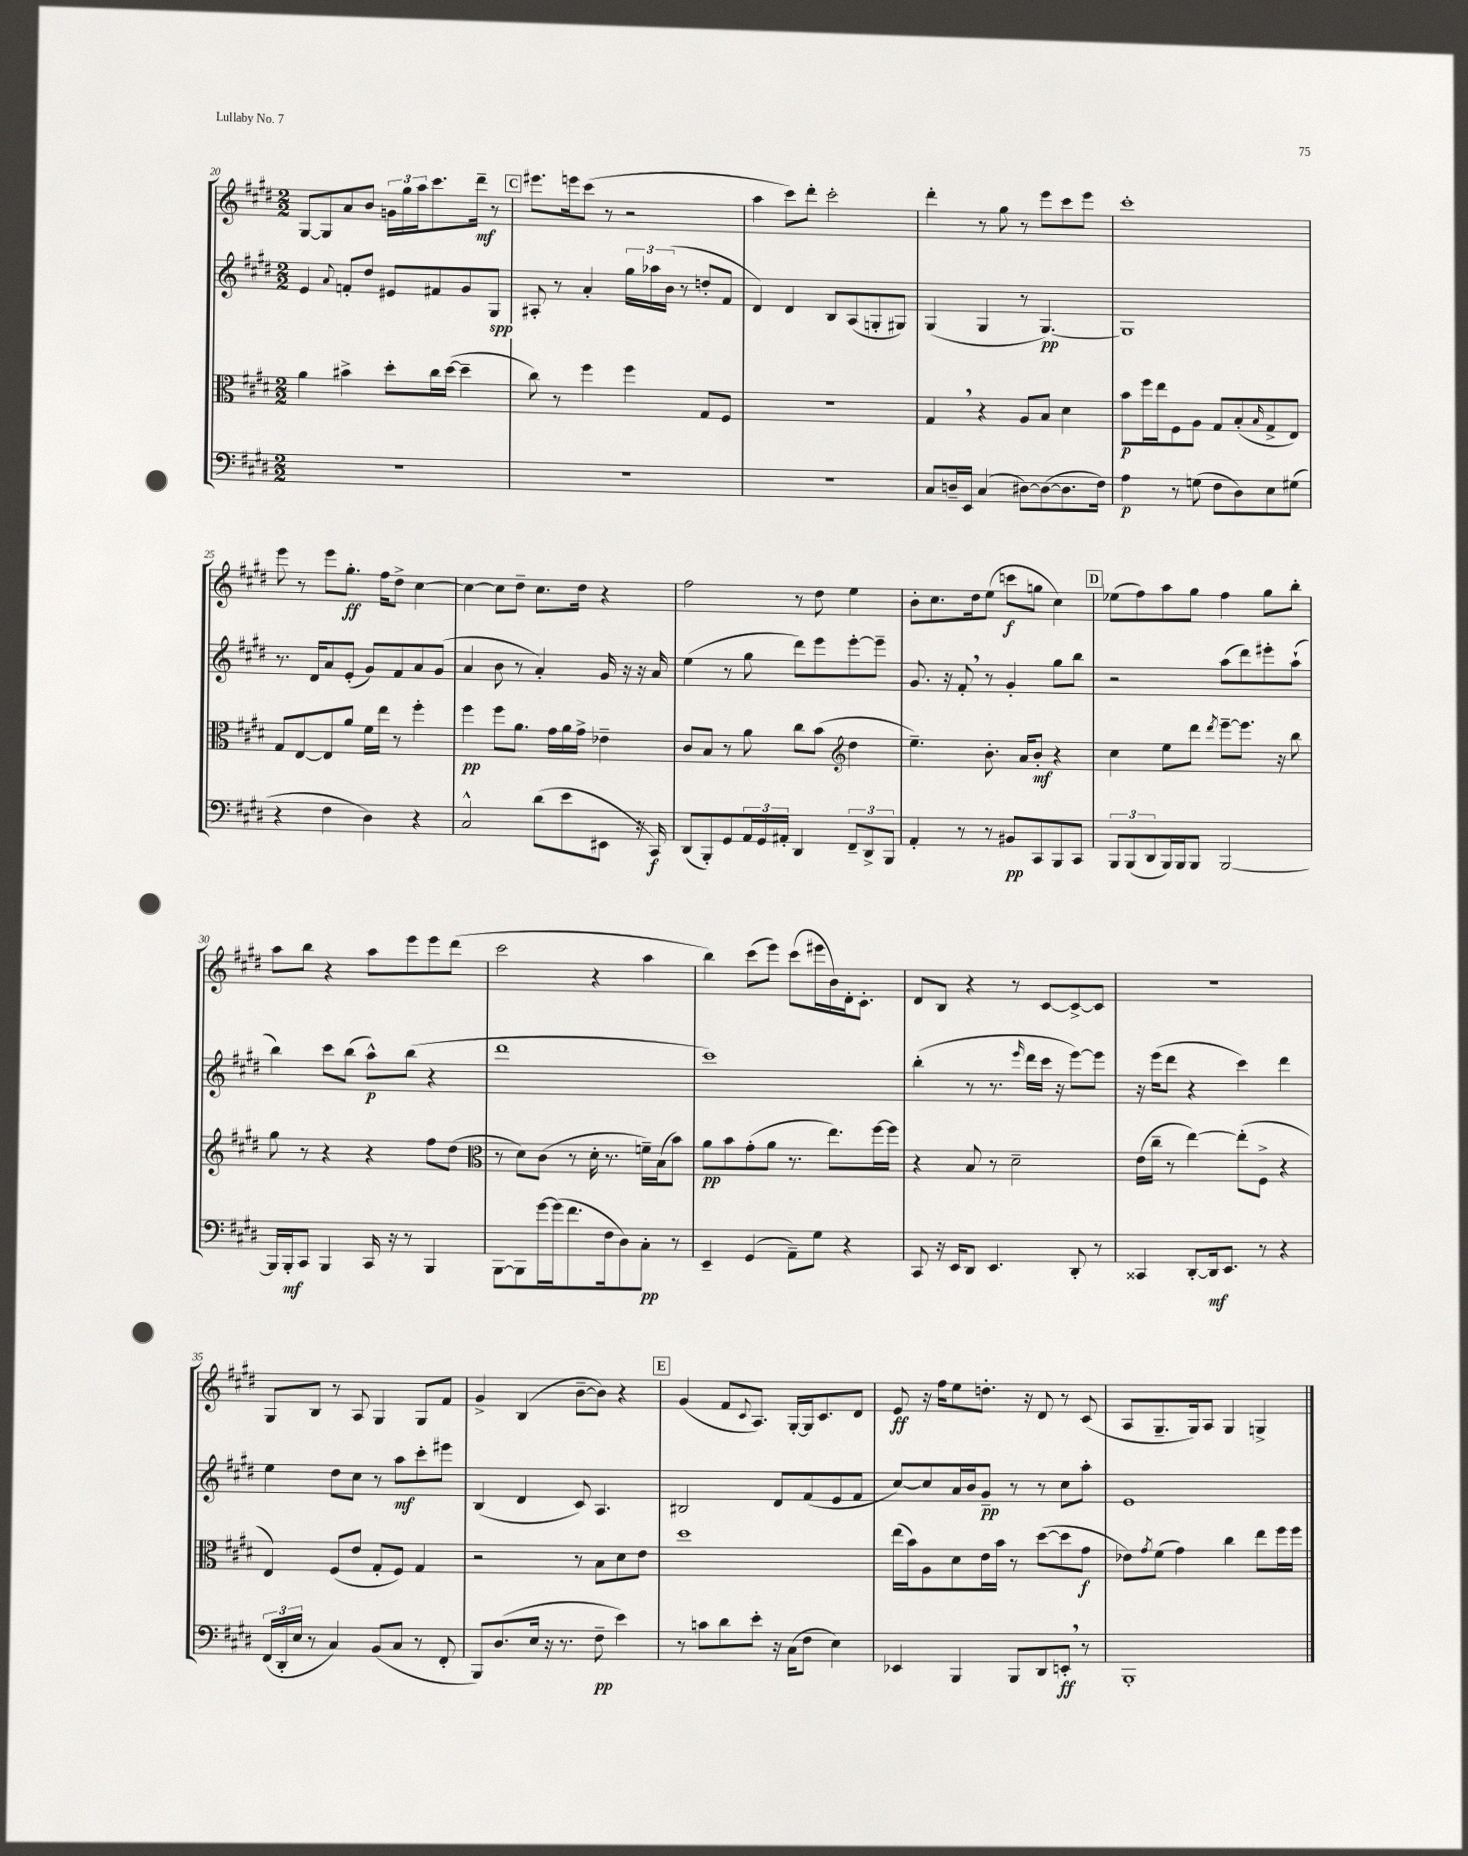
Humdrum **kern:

**kern	**kern	**kern	**kern
*staff4	*staff3	*staff2	*staff1
*clefF4	*clefC3	*clefG2	*clefG2
*k[f#c#g#d#]	*k[f#c#g#d#]	*k[f#c#g#d#]	*k[f#c#g#d#]
*M2/2	*M2/2	*M2/2	*M2/2
1r	4a\	4e/	[8G#/L
.	.	.	8G#/]
.	.	8qqa/	.
.	4b#^\	8f'/L	8a/
.	.	8dd#/J	8b/J
.	8dd#'\L	8e#/L	24g\LL
.	.	.	24gg#\
.	.	.	24aa\J
.	16cc#\L	8f#/	8.ccc#\
.	([16dd#\JJ	.	.
.	4dd#~\]	8g#/	.
.	.	.	16ddd#~\Jk
.	.	8G#/J	8r
=	=	=	=
1r	8cc#\)	8A#'/	8.eee#\L
.	8r	8r	.
.	.	.	16eee\k
.	4ff#\	4a'/	(8ccc#\J
.	.	.	8r
.	4ff#\	24gg#\LL	2r
.	.	24aa-\	.
.	.	(24b\JJ	.
.	.	8r	.
.	8G#/L	8dd'/L	.
.	8F#/J	8f#/J	.
=	=	=	=
1r	1r	4d#/)	4aa\
.	.	4d#/	8ccc#\L)
.	.	.	8ddd#'\J
.	.	8B/L	2ccc#'\
.	.	(8A/	.
.	.	8G'/	.
.	.	8G#/J)	.
=	=	=	=
8C#/L	4G#/	(4G#/	4ddd#'\
16D~/L	.	.	.
16EE/JJ	.	.	.
(4C#/	4r	4G#/	8r
.	.	.	8gg#\
[8D#\L)	8A/L	8r	8r
(8D#\_	8B/J	[4.G#/)	8eee\L
8.D#\]	4d#\	.	8ccc#\
.	.	.	8eee\J
16F#\Jk)	.	.	.
=	=	=	=
4A\	8b\L	1G#]	1ccc#'
.	16ff#\L	.	.
.	16ee\J	.	.
8r	8F#\	.	.
(8G\	8A\J	.	.
8F#\L	8G#/L	.	.
8D#\)	(8B'/	.	.
.	16qqB/	.	.
8E\	8G#^/	.	.
(8G#\J	8E/J)	.	.
=	=	=	=
4r	8G#/L	8.r	8eee\
.	[8E/	.	8r
.	.	16d#/LK	.
4F#\	8E/]	8a/	8eee\L
.	8a/J	(8e'/J	8.gg#'\J
4D#\)	16f#\LL	8g#/L)	.
.	16ee\JJ	.	16ff#\LK
.	8r	8f#/	8dd#^\J
4r	4ff#'\	8a/	[4cc#\
.	.	(8g#/J	.
=	=	=	=
2C#^^/	4ff#\	4a/	4cc#\_
.	8ff#\L	8b\	8cc#\]L
.	8.a\J	8r	8dd#~\J
(8d#\L	.	4a'/)	8.cc#\L
.	16g#\LL	.	.
8e\	16a\	.	.
.	16g#^\JJ	.	16dd#\Jk
8EE#\J	4e-~\	16g#/	4r
.	.	16r	.
16r	.	16r	.
16CC#/)	.	16a/	.
=	=	=	=
(8DD#/L	8c#/L	(4ee\	2ff#\
8BBB'/)	8B/J	.	.
8GG#/	8r	8r	.
24AA/L	8a\	8gg#\	.
24GG#/	.	.	.
24AA#'/JJ	.	.	.
4DD#/	8cc#\L	8ddd#\L)	8r
.	(8b\J	8eee\	8dd#\
*	*clefG2	*	*
12FF#~/L	4dd#\	[8eee'\	4ee\
12DD#^/	.	.	.
.	.	8eee~\]J	.
12BBB/J	.	.	.
=	=	=	=
4AA'/	4.ee~\)	8.g#/	8b'\L
.	.	.	8.cc#\
.	.	16r	.
8r	.	8f#'/	.
.	.	.	16dd#\k
8r	8.b'\	8r	(8ee\J
8BB#/L	.	4g#'/	8ccc\L
.	16a/LK	.	.
8CC#/	8b'/J	.	8gg\J
8BBB/	4r	8gg#\L	4cc#\)
8CC#/J	.	8bb\J	.
=	=	=	=
12BBB/L	4cc#\	2r	(8ee-\L
(12BBB/	.	.	.
.	.	.	8ff#\)
12DD#/	.	.	.
16BBB/L)	8ee\L	.	8aa\
16BBB/J	.	.	.
8BBB/J	8ddd#\J	.	8gg#\J
.	8qddd#/	.	.
[2BBB/	[8eee~\L	(8aa\L	4ff#\
.	8.eee\]J	8ddd#\)	.
.	.	8eee#'\	8gg#\L
.	16r	.	.
.	8bb\	(8aa`\J	8bb'\J
=	=	=	=
16BBB/]LL	8gg#\	4bb\)	8aa\L
16BBB'/J	.	.	.
8CC#/J	8r	.	8bb\J
4BBB/	4r	8ccc#\L	4r
.	.	(8bb\J	.
16CC#/	4r	8aa^^\L)	8aa\L
16r	.	.	.
8r	.	(8bb\J	8eee\
4BBB/	8ff#\L	4r	8eee\
.	(8dd#\J	.	(8ddd#\J
=	=	=	=
*	*clefC3	*	*
[8BBB\L	8r	1ddd#	2ccc#\
8BBB\]	8d#\L)	.	.
[16g#\L	(8c#\J	.	.
(16g#\]J	.	.	.
8.f#\	8r	.	.
.	16d#'\	.	4r
16F#\k	8.r	.	.
8D#\)	.	.	.
8C#'\J	16f~\LL)	.	4aa\
.	(16B\J	.	.
8r	8b\J)	.	.
=	=	=	=
4EE~/	8a\L	1ccc#)	4bb\)
.	8b\	.	.
(4GG#/	(8g#'\	.	(8ccc#\L
.	8a\J	.	8eee\J)
8AA~\L)	8.r	.	(8ccc#\L
8G#\J	.	.	16eee#\L
.	8.ee\L)	.	16b\)
4r	.	.	16d#'\J
.	.	.	8.c#'\J
.	[16ff#\L	.	.
.	16ff#\]JJ	.	.
=	=	=	=
8CC#/	4r	(4bb'\	8d#/L
16r	.	.	8B/J
16EE/LK	.	.	.
8DD#/J	8B/	8r	4r
4.EE/	8r	8.r	.
.	2d#~\	.	8r
.	.	16qqeee/	.
.	.	16ddd#\LL	.
.	.	16ccc#\JJ	[8c#/L
.	.	16r	.
8DD#'/	.	[8eee\L)	8c#^/_
8r	.	8eee\]J	8c#/]J
=	=	=	=
4CC##/	(16e\LL	16r	1r
.	16cc#~\JJ	(16eee\LK	.
.	8r	8ddd#\J	.
[8DD#'/L	[4ee\)	4r	.
16DD#/]k	.	.	.
8.EE/J	.	.	.
.	(8ee'\]L	4ccc#\)	.
8r	8F#^\J	.	.
4r	4r	4ddd#\	.
=	=	=	=
(24FF#/LL	4E/)	4ee\	8G#/L
24DD#'/	.	.	.
24E/JJ	.	.	.
8r	.	.	8B/J
4C#/)	(8F#/L	8dd#\L	8r
.	8e/J	8cc#\J	8A/
(8BB/L	8G#'/L	8r	4G#/
8C#/J	8F#/J)	8aa\L	.
8r	4G#/	8ccc#'\	8G#/L
8FF#'/	.	8eee#\J	8f#/J
=	=	=	=
8BBB/L)	2r	(4B/	4g#^/
(8.D#/	.	.	.
.	.	4d#/	(4B/
16E/Jk	.	.	.
16r	.	.	.
8.r	.	.	.
.	8r	8c#/)	[8b~\L
8F#~\	8B\L	4.A/	8b\]J)
4e\)	8d#\	.	4r
.	8e\J	.	.
=	=	=	=
8r	1dd#	2B#/	(4g#/
8c\L	.	.	.
8d#\	.	.	8f#/L
.	.	.	8qqc#/
8e'\J	.	.	8.A/J)
16r	.	8d#/L	.
(16C#\LK	.	.	[16G#'/LL
8F#\J	.	(8f#/	16G#/]J
.	.	.	8.c#/
4E\)	.	8e/	.
.	.	8f#/J	8d#/J
=	=	=	=
4EE-/	(16ee\LL	[8cc#/L)	8e/
.	16b\J)	.	.
.	8A\	8cc#/]	16r
.	.	.	16ff#\LK
4BBB/	8d#\	16a/L	8ee\
.	.	16b/J	.
.	16e\L	8g#~/J	8.dd'\J
.	16b\JJ	.	.
8BBB/L	8r	8r	.
.	.	.	16r
8DD#/	([8dd#\L	8r	8d#/
8EE'/J	8dd#\]	8cc#\L	8r
8r	8g#\J	8aa'\J	(8c#/
=	=	=	=
1BBB'	8e-\L)	1e	8A/L
.	8qg#/	.	.
.	(8f#\J	.	8.G#~/
.	4g#\)	.	.
.	.	.	16G#/k)
.	.	.	8A/J
.	4cc#\	.	4G#/
.	8ee\L	.	4G^/
.	16ff#\L	.	.
.	16ff#\JJ	.	.
==	==	==	==
*-	*-	*-	*-
